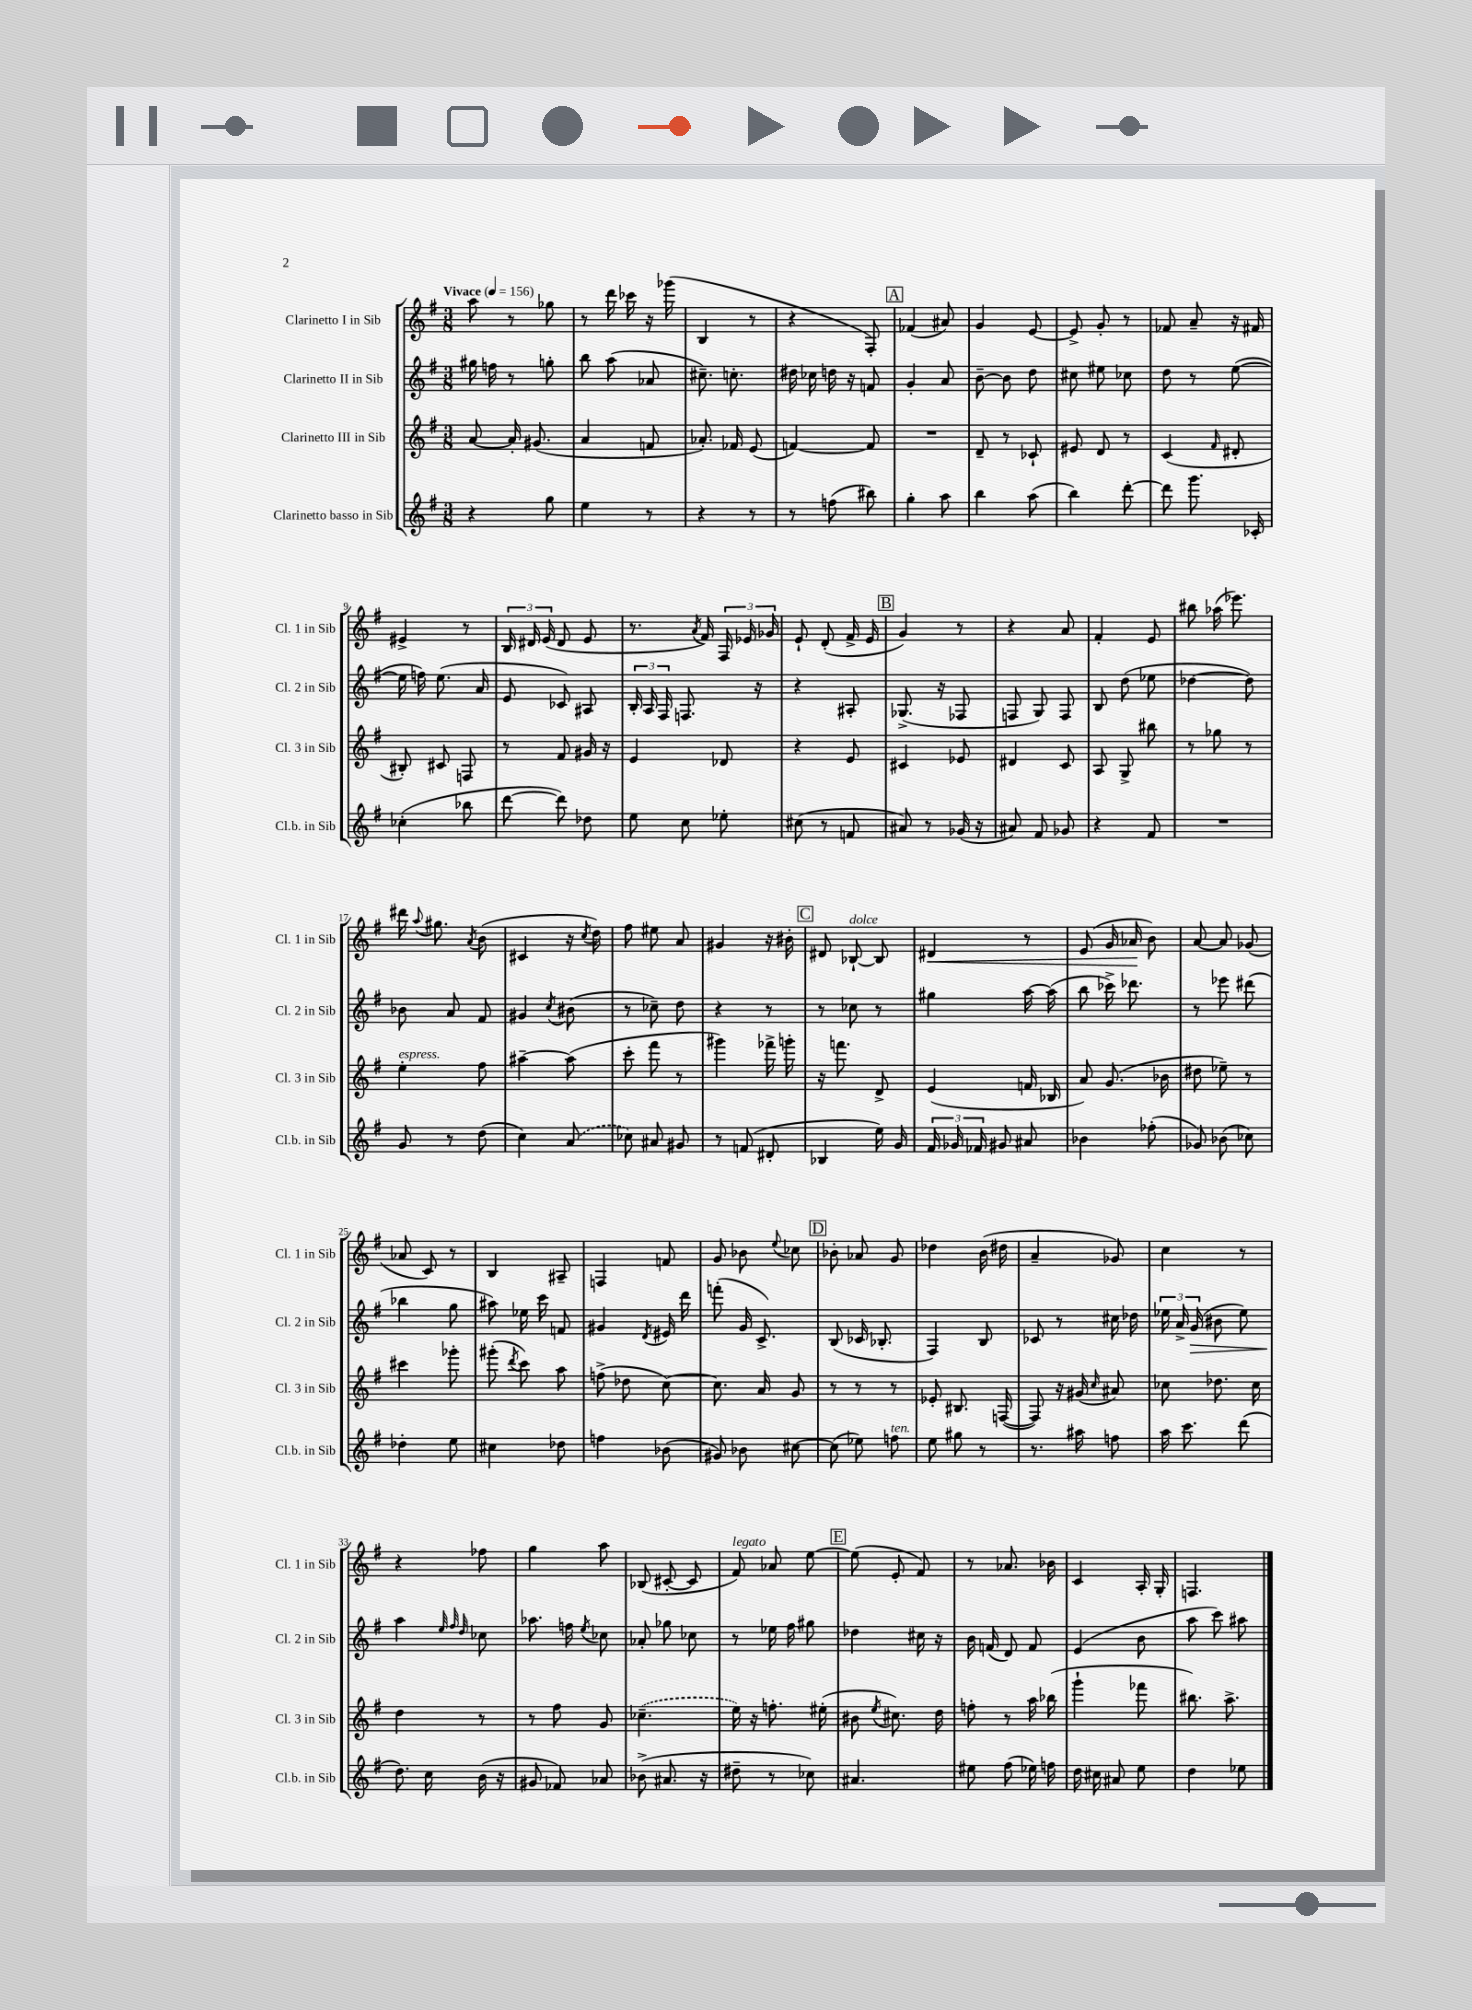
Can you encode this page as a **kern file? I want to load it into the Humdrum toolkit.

**kern	**kern	**kern	**kern
*staff4	*staff3	*staff2	*staff1
*clefG2	*clefG2	*clefG2	*clefG2
*k[f#]	*k[f#]	*k[f#]	*k[f#]
*M3/8	*M3/8	*M3/8	*M3/8
*MM156	*MM156	*MM156	*MM156
4r	[8a	16gg#	8aa
.	.	16ff	.
.	16a']	8r	8r
.	(8.g#	.	.
8gg	.	8gg'	8gg-
=	=	=	=
4ee	4a	8bb	8r
.	.	(8aa	16ddd
.	.	.	16ccc-
8r	8f	8a-	16r
.	.	.	(16ggg-
=	=	=	=
4r	8.a-')	8.cc#~)	4B
.	16f-	8.cc'	.
8r	(8e	.	8r
=	=	=	=
8r	[4f)	16dd#	4r
.	.	16cc-	.
(8ff	.	16dd	.
.	.	16r	.
8bb#)	8f]	8f	8F#')
=	=	=	=
4gg'	4.r	4g'	(4f-
8aa	.	8a	8a#)
=	=	=	=
4bb	8d~	[8b~	4g
.	8r	8b]	.
(8aa	8c-`	8dd	[8e
=	=	=	=
4bb)	8e#	8cc#	8e^]
.	8d	8ee#	8g'
[8ddd'	8r	8cc-	8r
=	=	=	=
8ddd]	(4c	8dd	8f-
8.ggg	.	8r	8a~
.	16qqf#	.	.
.	8d#'	([8ee	16r
16c-'	.	.	16f#
=	=	=	=
(4cc-'	8B#')	16ee]	4e#^
.	.	16ff)	.
.	8c#	(8.ee	.
8bb-	8F	.	8r
.	.	16a	.
=	=	=	=
[8ddd	8r	8e	24B
.	.	.	24d#
.	.	.	(24e
8ddd])	8f#	8c-)	8d#
8dd-	16g#	8A#	8e
.	16r	.	.
=	=	=	=
8ee	4e	24B'	8.r
.	.	24A	.
.	.	24F#	.
8cc	.	8.F	.
.	.	.	8qa
.	.	.	16f#)
8ee-'	8d-	.	24F#
.	.	.	24e-
.	.	16r	.
.	.	.	24g-
=	=	=	=
(8cc#	4r	4r	8e`
8r	.	.	(8d'
8f	8e	8A#'	16f#^
.	.	.	16e
=	=	=	=
8a#)	4c#	(8.G-^	4g)
8r	.	.	.
.	.	16r	.
(16g-	8e-	8F-	8r
16r	.	.	.
=	=	=	=
8a#)	4d#	8F	4r
8f#	.	8G)	.
8g-	8c	8F	8a
=	=	=	=
4r	8A	8B	4f#'
.	8G^	(8dd	.
8f#	8bb#	8ee-	8e
=	=	=	=
4.r	8r	[4dd-	8bb#
.	8gg-	.	(16aa-
.	.	.	8.eee-)
.	8r	8dd-])	.
=	=	=	=
8g	4ee'	8b-	16ddd#
.	.	.	8qqaa
.	.	.	8.gg#
8r	.	8a	.
.	.	.	8qa
(8dd	8ff#	8f#	(8b
=	=	=	=
4cc)	[4aa#~	4g#	4c#
.	.	8qcc	.
(8a	(8aa#]	(8b#	16r
.	.	.	8qcc
.	.	.	16dd)
=	=	=	=
8cc-)	8ccc'	8r	8ff#
8a#	8fff#	8cc-~)	8ee#
8g#	8r	8dd	8a
=	=	=	=
8r	4ggg#)	4r	4g#
(8f	.	.	.
8d#'	16fff-^	8r	16r
.	16ggg'	.	16b#'
=	=	=	=
4B-	16r	8r	8d#
.	8.fff	.	.
.	.	8cc-	[8B-`
16ee)	8d^	8r	8B-]
16g	.	.	.
=	=	=	=
24f#	(4e	4gg#	4d#
24g-	.	.	.
24f-	.	.	.
8g#	.	.	.
8a#	16f	[16aa	8r
.	16B-	(16aa]	.
=	=	=	=
4b-	8a)	8bb	(8e
.	(8.g	16ccc-^)	16g
.	.	8.ddd-	16a-
(8ff-'	.	.	8b)
.	16b-	.	.
=	=	=	=
8g-)	8dd#	8r	[8a
(8b-	8ee-~)	8eee-	8a]
8cc-)	8r	(8ddd#	(8g-
=	=	=	=
4dd-'	4ccc#	4bb-	8a-
.	.	.	8c)
8ee	8ggg-'	8gg	8r
=	=	=	=
4cc#	(8ggg#'	8aa#)	4B
.	8qddd	.	.
.	8ccc)	16ee-	.
.	.	16ccc	.
8dd-	8aa	8f	8A#~
=	=	=	=
4ff	(8ff^	4g#	4F
.	8dd-	.	.
.	.	8qd	.
(8b-	[8cc)	16e#	8f
.	.	16ddd	.
=	=	=	=
8g#)	8.cc]	(8fff'	8g
8b-	.	16g	8b-
.	16a	8.c^)	.
.	.	.	8qqee
[8cc#	8g	.	8cc-
=	=	=	=
(8cc#]	8r	(8B	8b-'
8ee-)	8r	16c-	8a-
.	.	8.B-'	.
8ff	8r	.	8g
=	=	=	=
8ee	8e-'	4F#)	4dd-
8gg#	8.B#	.	.
8r	.	8B	(16b
.	([16F	.	16dd#
=	=	=	=
8.r	8F])	8c-	4a~
.	16r	8r	.
16aa#	(16g#	.	.
.	16qqcc	.	.
8ff	8a#)	16cc#	8g-)
.	.	16dd-	.
=	=	=	=
16aa	8cc-	24ee-	4cc
.	.	24a^	.
8.ccc	.	.	.
.	.	(24g	.
.	8.dd-	8b#	.
(8ddd	.	8ee-)	8r
.	16cc-	.	.
=	=	=	=
8.dd)	4dd	4aa	4r
16cc	.	.	.
.	.	32qqee	.
.	.	32qqff#	.
.	.	32qqdd	.
(16b	8r	8cc-	8ff-
16r	.	.	.
=	=	=	=
8g#	8r	8.aa-	4gg
8f-)	8ff#	.	.
.	.	16ff	.
.	.	8qee	.
8a-	8g	8cc-	8aa
=	=	=	=
(8b-^	(4.cc-~	8a-'	(8B-
8.a#	.	8gg-	[8c#'
.	.	8cc-	8c#]
16r	.	.	.
=	=	=	=
8dd#~	16ee)	8r	8f#)
.	16r	.	.
8r	8.ff'	16ee-	8a-
.	.	16ff#	.
8cc-)	.	8gg#	[8ee
.	(16ee#'	.	.
=	=	=	=
4.a#	8b#	4dd-	(8ee]
.	8qee	.	.
.	8.cc#)	.	8e'
.	.	16cc#	8f#)
.	16dd	16r	.
=	=	=	=
8ee#	8ff'	16b	8r
.	.	(16f	.
(8ff#	8r	8d)	8.a-
16ee-)	16aa	8f	.
16ff	(16bb-	.	16b-
=	=	=	=
16dd	4ggg`	(4e	4c
16cc#	.	.	.
8a#	.	.	.
8ee	8fff-	8b	16A'
.	.	.	16G'
=	=	=	=
4dd	8.bb#)	8aa	4.F
.	.	8ccc)	.
.	8.aa^	.	.
8ee-	.	8aa#	.
==	==	==	==
*-	*-	*-	*-
